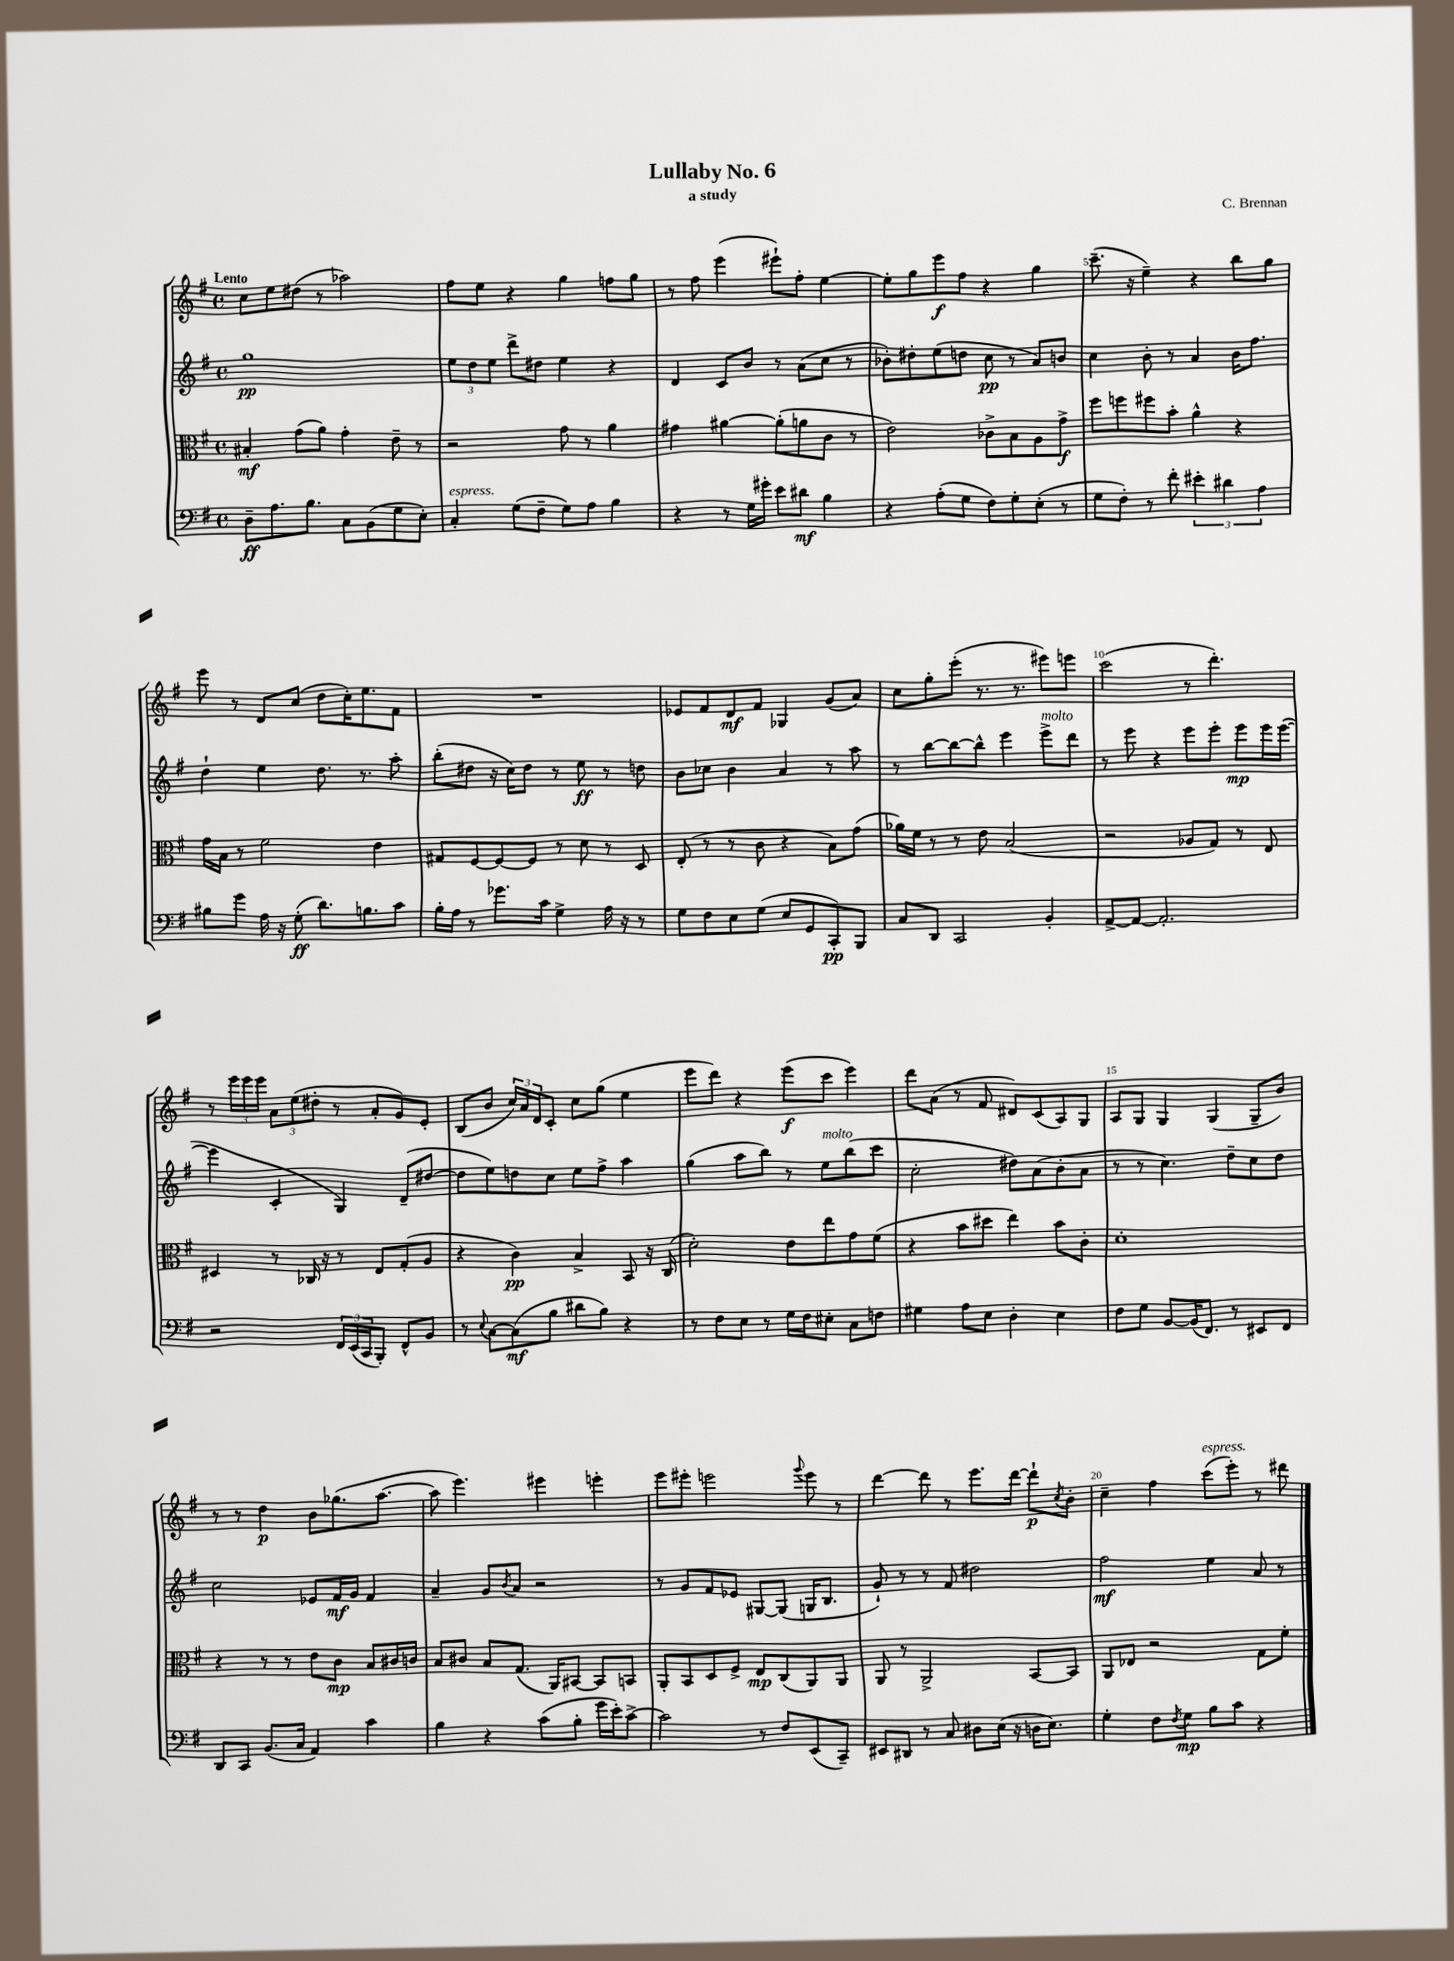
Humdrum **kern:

**kern	**dynam	**kern	**dynam	**kern	**dynam	**kern	**dynam
*part4	*part4	*part3	*part3	*part2	*part2	*part1	*part1
*staff4	*staff4	*staff3	*staff3	*staff2	*staff2	*staff1	*staff1
*clefF4	*	*clefC3	*	*clefG2	*	*clefG2	*
*k[f#]	*	*k[f#]	*	*k[f#]	*	*k[f#]	*
*M4/4	*	*M4/4	*	*M4/4	*	*M4/4	*
*met(c)	*	*met(c)	*	*met(c)	*	*met(c)	*
=1	=1	=1	=1	=1	=1	=1	=1
!	!	!	!	!	!	!LO:TX:a:B:t=Lento	!
8D~\L	ff	4B#X'/	mf	1gg	pp	8cc\L	.
8.A\	.	.	.	.	.	8ee\	.
.	.	(8g\L	.	.	.	(8dd#X\J	.
8.B\J	.	.	.	.	.	.	.
.	.	8a\J)	.	.	.	8r	.
8C\L	.	4g'\	.	.	.	2aa-X\)	.
(8BB\	.	.	.	.	.	.	.
8G\	.	8e~\	.	.	.	.	.
8E'\J)	.	8r	.	.	.	.	.
=2	=2	=2	=2	=2	=2	=2	=2
!LO:TX:a:i:t=espress.	!	!	!	!	!	!	!
4C'/	.	2r	.	12ee\L	.	8ff#\L	.
.	.	.	.	12dd\	.	.	.
.	.	.	.	.	.	8ee\J	.
.	.	.	.	12ee\J	.	.	.
(8G\L	.	.	.	8ddd^\L	.	4r	.
8F#~\J	.	.	.	8dd#X\J	.	.	.
8G\L)	.	8g\	.	4ee\	.	4gg\	.
8A\J	.	8r	.	.	.	.	.
4B\	.	4a\	.	4r	.	8ffn\L	.
.	.	.	.	.	.	8gg\J	.
=3	=3	=3	=3	=3	=3	=3	=3
4r	.	4g#X\	.	4d/	.	8r	.
.	.	.	.	.	.	8ff#\	.
8r	.	[4a#X\	.	8c/L	.	(4eee\	.
16G\LL	.	.	.	8b/J	.	.	.
16g#X'\JJ	.	.	.	.	.	.	.
8e\L	.	(8a#'\L]	.	8r	.	8eee#X`\L)	.
8d#X\J	mf	8an\	.	(8a\L	.	8ff#'\J	.
4B\	.	8c\J	.	8cc\J	.	[4ee\	.
.	.	8r	.	8r	.	.	.
=4	=4	=4	=4	=4	=4	=4	=4
4r	.	2e\)	.	8b-X'\L)	.	8ee'\L]	.
.	.	.	.	8dd#X'\	.	8gg\	.
(8A'\L	.	.	.	(8ee\	.	8eee\	f
8G\J	.	.	.	8ddn\J	.	8ff#\J	.
8F#\L)	.	8c-X^\L	.	8cc\	pp	4r	.
8G'\	.	8B\	.	8r	.	.	.
(8E'\J	.	8A\	.	8a/L)	.	4gg\	.
8r	.	8g^\J	f	8bn/J	.	.	.
=5	=5	=5	=5	=5	=5	=5	=5
8G\L	.	8ff#\L	.	4cc\	.	(8.ccc~\	.
8F#'\J)	.	8ffn\	.	.	.	.	.
.	.	.	.	.	.	16r	.
8r	.	8ff#X\	.	8b'\	.	4ee~\)	.
8f#'\	.	8b'\J	.	8r	.	.	.
6e#X'\	.	4a^^\	.	4a/	.	4r	.
6d#X\	.	.	.	.	.	.	.
.	.	4r	.	16b\KL	.	8bb\L	.
.	.	.	.	8.ff#\J	.	.	.
6A\	.	.	.	.	.	.	.
.	.	.	.	.	.	8gg\J	.
!!LO:LB:g=z
=6	=6	=6	=6	=6	=6	=6	=6
8B#X\L	.	16g\LL	.	4dd`\	.	8eee\	.
.	.	16B\JJ	.	.	.	.	.
8g\J	.	8r	.	.	.	8r	.
16A\	.	2f#\	.	4ee\	.	8d/L	.
16r	.	.	.	.	.	.	.
(8G'\	ff	.	.	.	.	(8cc/J	.
8.d\L)	.	.	.	8.dd\	.	8dd\L	.
.	.	.	.	.	.	16cc'\K)	.
8.Bn\	.	.	.	8.r	.	8.ee\	.
.	.	4e\	.	.	.	.	.
8c\J	.	.	.	8aa'\	.	8f#\J	.
=7	=7	=7	=7	=7	=7	=7	=7
16B'\LL	.	8G#X/L	.	(8bb'\L	.	1r	.
16A\JJ	.	.	.	.	.	.	.
8r	.	[8F#/	.	8dd#X\J	.	.	.
8.g-X\L	.	8F#/_	.	16r	.	.	.
.	.	.	.	16cc\KL)	.	.	.
.	.	8F#/J]	.	8dd#\J	.	.	.
16c\Jk	.	.	.	.	.	.	.
4G^\	.	8r	.	8r	.	.	.
.	.	8d\	.	8ee\	ff	.	.
16A\	.	8r	.	8r	.	.	.
16r	.	.	.	.	.	.	.
8r	.	8D/	.	8ddn\	.	.	.
=8	=8	=8	=8	=8	=8	=8	=8
8G\L	.	(8E'/	.	8b\L	.	8e-X/L	.
8F#\	.	8r	.	8cc-X\J	.	8f#/	.
8E\	.	8r	.	4b\	.	8d/	mf
(8G\J	.	8c\	.	.	.	8f#/J	.
8E/L	.	4r	.	4a/	.	4G-X/	.
8GG/	.	.	.	.	.	.	.
8CC'/)	pp	8B\L)	.	8r	.	(8g/L	.
8BBB/J	.	(8g\J	.	8aa\	.	8a/J)	.
=9	=9	=9	=9	=9	=9	=9	=9
8C/L	.	16a-X\LL)	.	8r	.	8cc\L	.
.	.	16f#\JJ	.	.	.	.	.
8DD/J	.	8r	.	[8bb\L	.	8gg'\	.
2CC/	.	8r	.	8bb\_	.	(8eee'\J	.
.	.	8e\	.	8bb^^\J]	.	8.r	.
.	.	(2B/	.	4eee\	.	.	.
.	.	.	.	.	.	8.r	.
!	!	!	!	!LO:TX:a:i:t=molto	!	!	!
4BB'/	.	.	.	8eee^\L	.	8eee#X\L)	.
.	.	.	.	8ddd\J	.	8eeen\J	.
=10	=10	=10	=10	=10	=10	=10	=10
[8AA^/L	.	2r	.	8r	.	(2ccc\	.
8AA/J_	.	.	.	8eee\	.	.	.
2.AA'/]	.	.	.	4r	.	.	.
.	.	8A-X/L	.	8eee\L	.	8r	.
.	.	8G/J)	.	8eee'\J	.	4.ddd'\)	.
.	.	8r	.	8eee\L	mp	.	.
.	.	8E/	.	16eee\L	.	.	.
.	.	.	.	([16eee\JJ	.	.	.
!!LO:LB:g=z
=11	=11	=11	=11	=11	=11	=11	=11
2r	.	4D#X/	.	4eee\]	.	8r	.
.	.	.	.	.	.	24eee\LL	.
.	.	.	.	.	.	24eee\	.
.	.	.	.	.	.	24eee\JJ	.
.	.	8r	.	4c'/	.	12a\L	.
.	.	.	.	.	.	(12ee\	.
.	.	16C-X/	.	.	.	.	.
.	.	.	.	.	.	12dd#X'\J	.
.	.	16r	.	.	.	.	.
24FF#/LL	.	8r	.	4G/)	.	8r	.
(24EE/	.	.	.	.	.	.	.
24CC/J	.	.	.	.	.	.	.
8BBB'/J)	.	8E/L	.	.	.	8a'/L	.
8FF#^^/L	.	(8G'/	.	(8d~/L	.	8g/)	.
8BB/J	.	8A/J	.	[8dd#X/J	.	8e'/J	.
=12	=12	=12	=12	=12	=12	=12	=12
8r	.	4r	.	8dd#\L]	.	(8B/L	.
8qqE/	.	.	.	.	.	.	.
[8C\L	.	.	.	8ee\)	.	8b/J	.
(8C\]	mf	4c\)	pp	8ddn\	.	24cc/LL)	.
.	.	.	.	.	.	24a/	.
.	.	.	.	.	.	24d/J	.
8B\J	.	.	.	8cc\J	.	8c'/J	.
8d#X\L	.	4B^/	.	8ee\L	.	8cc\L	.
8B\J)	.	.	.	8ff#^\J	.	(8gg\J	.
4r	.	8BB/	.	4aa\	.	4ee\	.
.	.	16r	.	.	.	.	.
.	.	(16C/	.	.	.	.	.
=13	=13	=13	=13	=13	=13	=13	=13
8r	.	2d'\)	.	(4gg\	.	8eee\L	.
8F#\L	.	.	.	.	.	8ddd\J)	.
8E\J	.	.	.	8aa\L	.	4r	.
8r	.	.	.	8bb\J)	.	.	.
16G\LL	.	8e\L	.	8r	.	(8eee\L	f
16F#\J	.	.	.	.	.	.	.
!	!	!	!	!LO:TX:a:i:t=molto	!	!	!
8E#X'\J	.	8ee\	.	8ee\L	.	8ccc\J	.
8C\L	.	8g\	.	(8bb\	.	4eee\)	.
8Fn\J	.	(8f#\J	.	8ccc\J	.	.	.
=14	=14	=14	=14	=14	=14	=14	=14
4G#X\	.	4r	.	2cc'\	.	8ddd\L	.
.	.	.	.	.	.	(8a\J	.
8A\L	.	8b\L	.	.	.	8r	.
8E\J	.	8dd#X\J	.	.	.	8f#/	.
4D'\	.	4ee\)	.	8dd#X\L)	.	8d#X/L)	.
.	.	.	.	(8a\	.	(8c/	.
4E\	.	8b\L	.	8b'\	.	8A/)	.
.	.	8c'\J	.	8a\J	.	8G/J	.
=15	=15	=15	=15	=15	=15	=15	=15
8F#\L	.	1d'	.	8r	.	8A/L	.
8G\J	.	.	.	8r	.	8G/J	.
[8BB/L	.	.	.	4.cc\)	.	4G/	.
(16BB/K]	.	.	.	.	.	.	.
8.FF#/J)	.	.	.	.	.	.	.
.	.	.	.	.	.	(4G/	.
8r	.	.	.	8dd~\L	.	.	.
8EE#X/L	.	.	.	8cc\	.	8G~/L	.
8FF#/J	.	.	.	8dd\J	.	8b/J)	.
!!LO:LB:g=z
=16	=16	=16	=16	=16	=16	=16	=16
8DD/L	.	4r	.	2cc\	.	8r	.
8CC/J	.	.	.	.	.	8r	.
(8.BB/L	.	8r	.	.	.	4dd\	p
.	.	8r	.	.	.	.	.
16C/Jk	.	.	.	.	.	.	.
4AA/)	.	8e\L	.	8e-X/L	.	8b\L	.
.	.	8c\J	mp	16f#/L	mf	(8.gg-X\	.
.	.	.	.	16g/JJ	.	.	.
4c\	.	8B/L	.	4f#/	.	.	.
.	.	.	.	.	.	[8.aa\J	.
.	.	16c#X/L	.	.	.	.	.
.	.	16cn/JJ	.	.	.	.	.
=17	=17	=17	=17	=17	=17	=17	=17
4B\	.	8B/L	.	4a~/	.	8aa\]	.
.	.	8c#X/J	.	.	.	4.eee\)	.
4r	.	8B/L	.	8g/L	.	.	.
.	.	.	.	8qb/	.	.	.
.	.	(8.G/J	.	8a/J	.	.	.
(8c\L	.	.	.	2r	.	4eee#X\	.
.	.	16AA/KL)	.	.	.	.	.
8B'\J	.	[8BB#X/J	.	.	.	.	.
16g\LL	.	8BB#/L]	.	.	.	4eeen'\	.
16e'\J)	.	.	.	.	.	.	.
[8c^\J	.	8BBn/J	.	.	.	.	.
=18	=18	=18	=18	=18	=18	=18	=18
2c\]	.	8AA'/L	.	8r	.	8eee\L	.
.	.	8BB/	.	8g/L	.	8eee#X'\J	.
.	.	8D/	.	8f#/	.	2eeen\	.
.	.	8F#^/J	.	8e-X/J	.	.	.
8r	.	8E/L	mp	[8G#X/L	.	.	.
8F#/L	.	(8C/	.	(8G#/J]	.	.	.
.	.	.	.	.	.	8qqggg/	.
(8EE/	.	8AA/)	.	16Gn/KL	.	8eee\	.
.	.	.	.	8.B/J	.	.	.
8CC~/J)	.	8AA/J	.	.	.	8r	.
=19	=19	=19	=19	=19	=19	=19	=19
8EE#X/L	.	8AA/	.	8g`/)	.	[4ddd\	.
8DD#X/J	.	8r	.	8r	.	.	.
8r	.	2AA^/	.	8r	.	8ddd\]	.
8C/	.	.	.	8f#/	.	8r	.
8D#X\L	.	.	.	2dd#X\	.	8.eee\L	.
(16E\Jk	.	.	.	.	.	.	.
16r	.	.	.	.	.	[16ddd\Jk	.
16Dn\KL	.	[8BB/L	.	.	.	8ddd`\L]	p
8.E\J)	.	.	.	.	.	.	.
.	.	.	.	.	.	8qcc/	.
.	.	8BB/J]	.	.	.	8b'\J	.
=20	=20	=20	=20	=20	=20	=20	=20
4G'\	.	8AA/L	.	2ff#\	mf	4cc~\	.
.	.	8E-X/J	.	.	.	.	.
8F#\L	.	2r	.	.	.	4ff#\	.
8qF#/	.	.	.	.	.	.	.
8G\J	mp	.	.	.	.	.	.
!	!	!	!	!	!	!LO:TX:a:i:t=espress.	!
8B\L	.	.	.	4ee\	.	(8ccc\L	.
8c\J	.	.	.	.	.	8eee'\J)	.
4r	.	8G\L	.	8a/	.	8r	.
.	.	8f#'\J	.	8r	.	8ddd#X\	.
==	==	==	==	==	==	==	==
*-	*-	*-	*-	*-	*-	*-	*-
